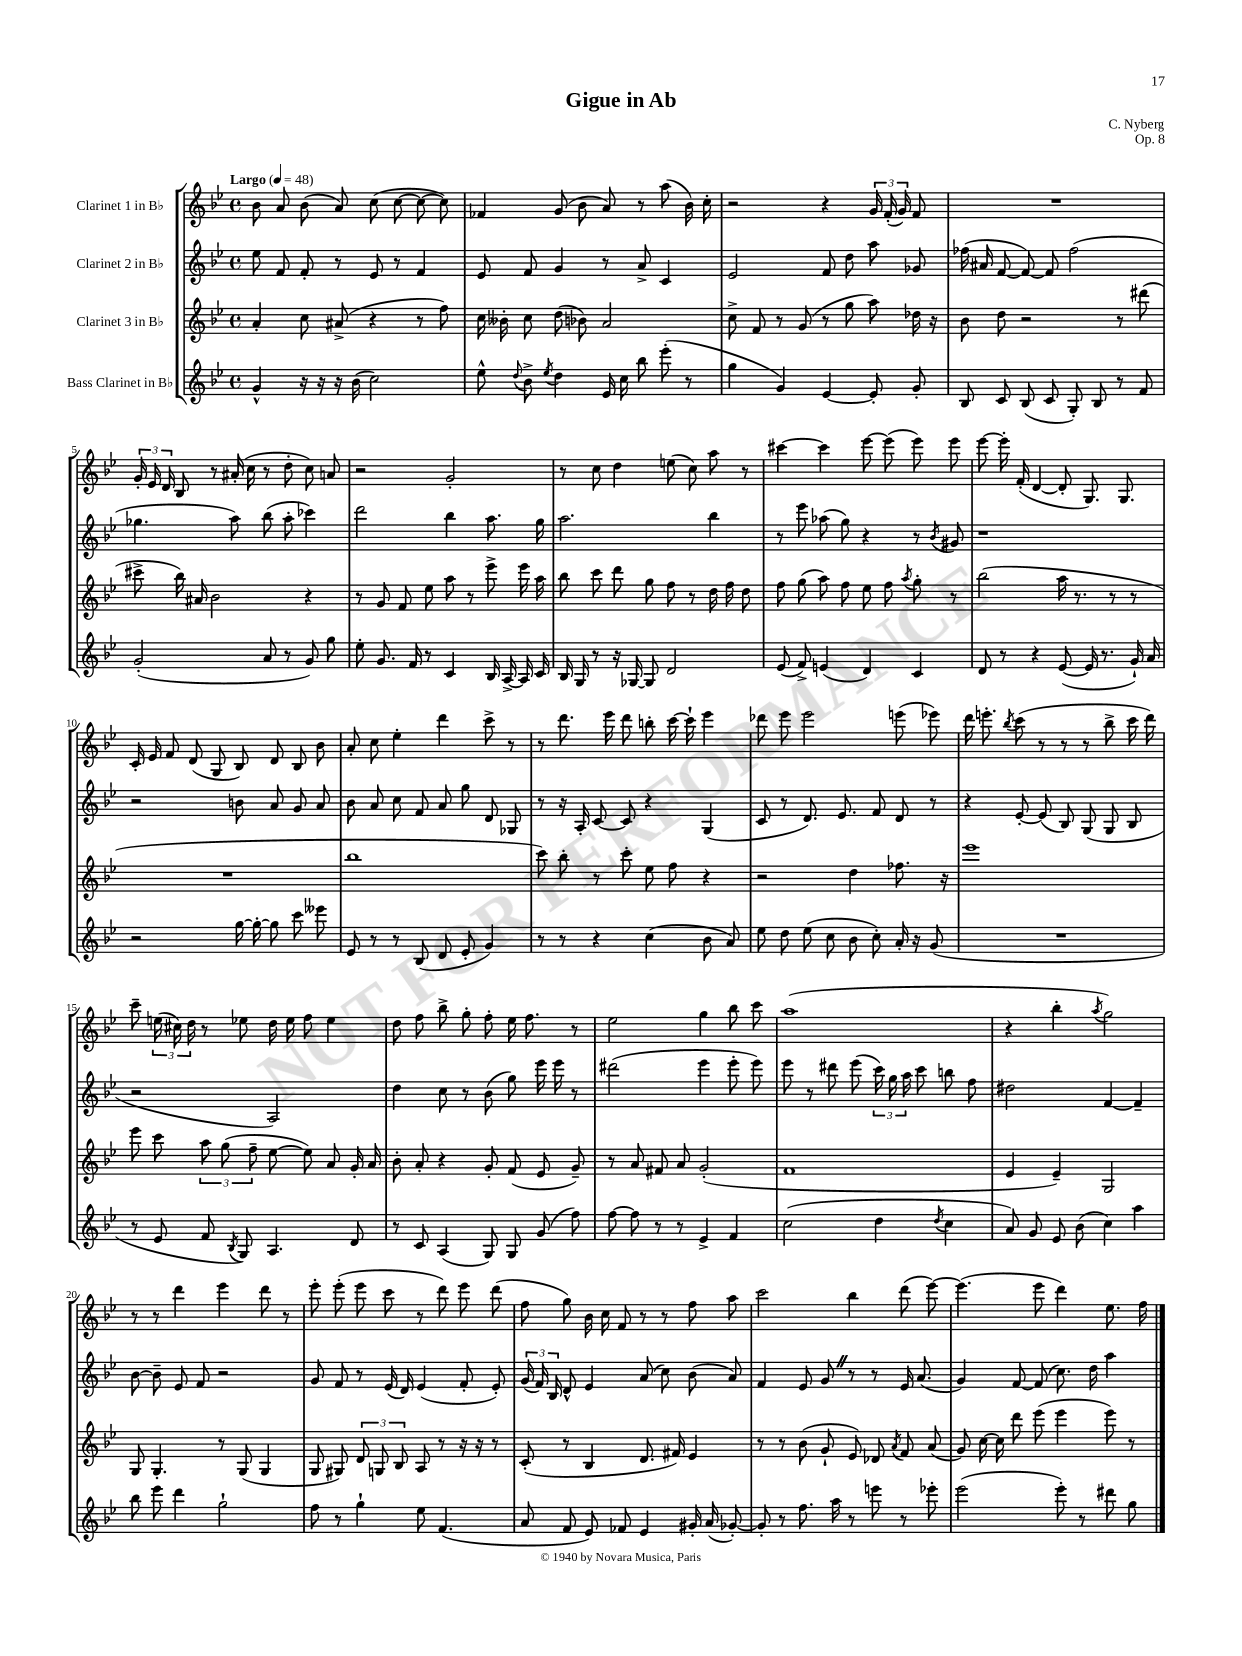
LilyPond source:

\header { title = "Gigue in Ab" composer = "C. Nyberg" opus = "Op. 8" }
<<
\new StaffGroup <<
\new Staff = "s0" \with { instrumentName = "Clarinet 1 in Bb" } {
    \clef treble \key bes \major \defaultTimeSignature \time 4/4 \tempo "Largo" 4 = 48
    \autoBeamOff bes'8 a'8 bes'8( a'8) c''8( c''8~ c''8~ c''8) |
    fes'4 g'8( bes'8 a'8) r8 a''8( bes'16) c''16-. |
    r2 r4 \tuplet 3/2 { g'16 f'16-.( g'16) } f'8 |
    R1 |
    \tuplet 3/2 { g'16-. ees'16 d'16 } bes8 r8 ais'16-.( c''16 r8 d''8-. c''8) a'8 |
    r2 g'2-. |
    r8 c''8 d''4 e''8( c''8) a''8 r8 |
    cis'''4~ cis'''4 ees'''8~ ees'''8( ees'''8) ees'''8 |
    ees'''8~ ees'''16-. f'16-.( d'4~ d'8-. g8.) g8. |
    c'16-. ees'16 f'8 d'8( g8 bes8) d'8 bes8 bes'8 |
    a'8-. c''8 ees''4-. d'''4 c'''8-> r8 |
    r8 d'''8. ees'''16 d'''8 b''8-. c'''16~ c'''16-! ees'''4 |
    des'''8 ees'''8 ees'''2 e'''8( ees'''8) |
    d'''16 e'''8.-. \acciaccatura { bes''8 } c'''8( r8 r8 r8 bes''8-> c'''16 d'''16) |
    c'''8-- \tuplet 3/2 { e''16( cis''16) d''16 } r8 ees''8 d''16 ees''16 f''8 ees''4 |
    d''8 f''8 bes''8-> g''8-. f''8-. ees''16 f''8. r8 |
    ees''2 g''4 bes''8 c'''8 |
    a''1( |
    r4 bes''4-. \acciaccatura { a''8 } g''2) |
    r8 r8 d'''4 ees'''4 d'''8 r8 |
    ees'''8-. ees'''8-.( ees'''8 c'''8 r8 d'''8) ees'''8 d'''8( |
    f''8 g''8) bes'16 c''16 f'8 r8 r8 f''8 a''8 |
    c'''2 bes''4 d'''8( ees'''8~) |
    ees'''4.( ees'''8 d'''4) ees''8. f''16 \bar "|." |
}
\new Staff = "s1" \with { instrumentName = "Clarinet 2 in Bb" } {
    \clef treble \key bes \major \defaultTimeSignature \time 4/4
    \autoBeamOff ees''8 f'8 f'8-. r8 ees'8 r8 f'4 |
    ees'8 f'8 g'4 r8 a'8-> c'4 |
    ees'2 f'8 d''8 a''8 ges'8 |
    fes''16( ais'16 f'8~ f'8~) f'8 fes''2( |
    ges''4. a''8) bes''8( a''8-. ces'''4) |
    d'''2 bes''4 a''8. g''16 |
    a''2. bes''4 |
    r8 ees'''8 aes''8( g''8) r4 r8 \acciaccatura { bes'8 } gis'8 |
    r1 |
    r2 b'8 a'8 g'8 a'8 |
    bes'8 a'8 c''8 f'8 a'8 g''8 d'8 ges8 |
    r8 r16 a16-. c'8~ c'8 r4 g4( |
    c'8 r8 d'8.) ees'8. f'8 d'8 r8 |
    r4 ees'8~-. ees'8( bes8) g8( g8 bes8 |
    r2 a2) |
    d''4 c''8 r8 bes'8( g''8) ees'''16 ees'''16 r8 |
    dis'''2( ees'''4 ees'''8-. ees'''8) |
    ees'''8 r8 dis'''8 ees'''8( \tuplet 3/2 { c'''16) g''16 a''16 } c'''8 b''8 f''8 |
    dis''2 f'4~ f'4-- |
    bes'8~ bes'8-- ees'8 f'8 r2 |
    g'8 f'8 r8 ees'16( d'16) ees'4( f'8-. ees'8-.) |
    \tuplet 3/2 { g'16( f'16) bes16 } d'8-^ ees'4 a'8( c''8) bes'8( a'8) |
    f'4 ees'8 g'8 \once \override BreathingSign.text = \markup { \musicglyph "scripts.caesura.straight" } \breathe r8 r8 ees'16 a'8.( |
    g'4) f'8~ f'8( c''8.) d''16 a''4 \bar "|." |
}
\new Staff = "s2" \with { instrumentName = "Clarinet 3 in Bb" } {
    \clef treble \key bes \major \defaultTimeSignature \time 4/4
    \autoBeamOff a'4-. c''8 ais'8->( r4 r8 f''8) |
    c''16 beses'16-. c''8 d''8( bes'8) a'2 |
    c''8-> f'8 r8 g'8( r8 g''8 a''8) des''16 r16 |
    bes'8 d''8 r2 r8 dis'''8( |
    cis'''8-> bes''16) ais'16 bes'2 r4 |
    r8 g'8 f'8 ees''8 a''8 r8 ees'''8-> ees'''16 a''16 |
    bes''8 c'''8 d'''8 g''8 f''8 r8 d''16 f''16 d''8 |
    f''8 g''8( a''8) f''8 ees''8 f''8 \acciaccatura { a''8 } g''8-. r8 |
    bes''2( a''16 r8. r8 r8 |
    R1 |
    bes''1 |
    c'''8) bes''8-. r8 c'''8-. ees''8 f''8 r4 |
    r2 d''4 fes''8. r16 |
    ees'''1 |
    ees'''8 c'''8 \tuplet 3/2 { a''8 g''8( f''8-- } ees''8~ ees''8) a'8 g'16-. a'16 |
    bes'8-. a'8-. r4 g'8-. f'8( ees'8 g'8--) |
    r8 a'8 fis'8 a'8 g'2-.( |
    f'1 |
    ees'4 ees'4--) g2 |
    g8 g4.-. r8 g8( g4 |
    g8 gis8) \tuplet 3/2 { d'8 g8 bes8 } a8 r8 r16 r16 r8 |
    c'8-.( r8 bes4 d'8. fis'16) ees'4 |
    r8 r8 bes'8( g'8-! ees'8) des'8 \acciaccatura { a'8 } f'8 a'8( |
    g'8) c''16~ c''16 d'''8 ees'''8( ees'''4 ees'''8) r8 \bar "|." |
}
\new Staff = "s3" \with { instrumentName = "Bass Clarinet in Bb" } {
    \clef treble \key bes \major \defaultTimeSignature \time 4/4
    \autoBeamOff g'4-^ r16 r16 r16 bes'16( c''2) |
    ees''8-^ \appoggiatura { d''8 } bes'8-> \acciaccatura { ees''8 } d''4 ees'16 c''16 bes''8 ees'''8-.( r8 |
    g''4 g'4) ees'4~ ees'8-. g'8-. |
    bes8 c'8 bes8( c'8 g8-.) bes8 r8 f'8 |
    g'2-.( a'8 r8 g'8) g''8 |
    ees''8-. g'8. f'16 r8 c'4 bes16 a16~-> a16 c'16 |
    bes16 g16 r8 r16 ges16~ ges8 d'2 |
    ees'8( f'8->) e'4( d'4) c'4 |
    d'8 r8 r4 ees'8~( ees'16 r8. g'16-!) a'16 |
    r2 g''16~ g''16~-. g''8 c'''8 eeses'''8 |
    ees'8 r8 r8 bes8( d'8 ees'8-. g'4) |
    r8 r8 r4 c''4( bes'8 a'8) |
    ees''8 d''8 ees''8( c''8 bes'8 c''8-.) a'16-. r16 g'8( |
    R1 |
    r8 ees'8 f'8 \acciaccatura { bes8 } g8) a4. d'8 |
    r8 c'8 a4( g8) g8 g'8( f''8) |
    f''8~ f''8 r8 r8 ees'4-> f'4 |
    c''2( d''4 \acciaccatura { d''8 } c''4 |
    a'8) g'8 ees'8 bes'8( c''4) a''4 |
    bes''8 ees'''8 d'''4 g''2-! |
    f''8 r8 g''4-! ees''8 f'4.( |
    a'8 f'8 ees'8) fes'8 ees'4 gis'16-. a'16( ges'8~-.) |
    ges'8-. r8 f''8. a''16 r8 e'''8 r8 ees'''8-. |
    ees'''2( ees'''8-.) r8 dis'''8 g''8 \bar "|." |
}
>>
>>
